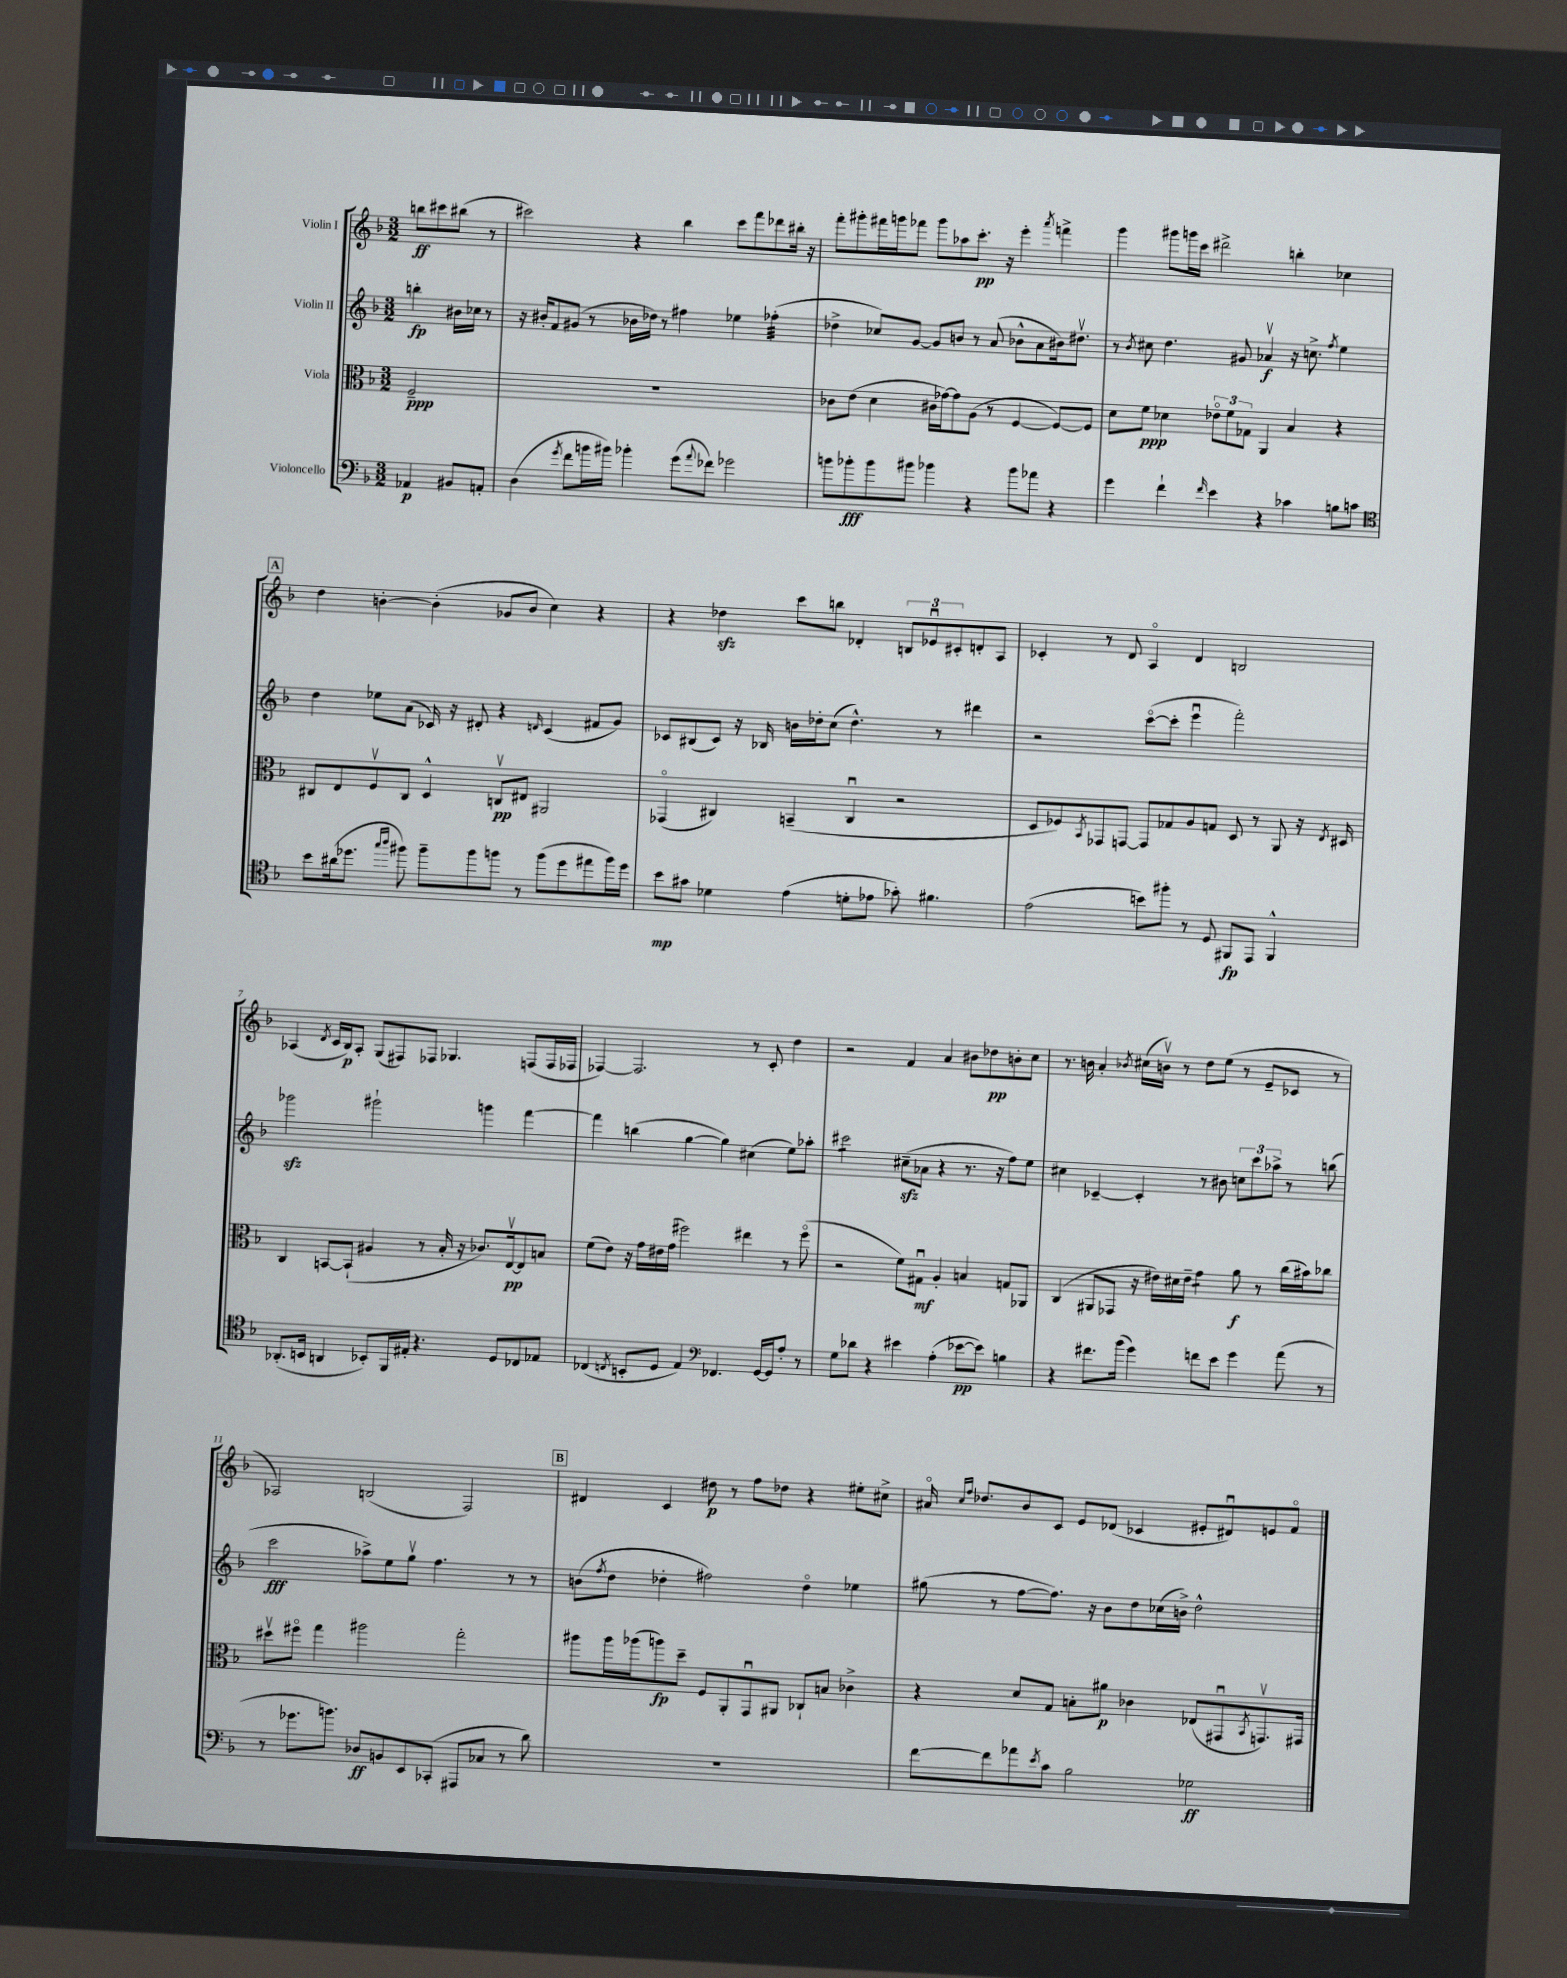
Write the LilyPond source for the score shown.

<<
\new StaffGroup <<
\new Staff = "s0" \with { instrumentName = "Violin I" } {
    \clef treble \key f \major \numericTimeSignature \time 3/2 \partial 2
    b''8\ff cis'''8 bis''8( r8 |
    cis'''2) r4 bes''4 cis'''8 f'''8 des'''8 bis''16-. r16 |
    f'''8-. gis'''8-. fis'''16 g'''16 fes'''8 g'''8 aes''8 c'''8.-.\pp r16 e'''4-. \acciaccatura { a'''8 } f'''4-> |
    g'''4 gis'''8 g'''16 c'''16 dis'''2-> b''4-. ces''4 |
    \mark \markup { \box "A" } d''4 b'4~-. b'4-.( ges'8 b'8 c''4) r4 |
    r4 des''4\sfz c'''8 b''8 des'4-. \tuplet 3/2 { b8 ees'8\downbow cis'8-. } d'8-. a8 |
    ces'4-. r8 d'8 a4\flageolet d'4 b2 |
    aes4( \acciaccatura { d'8 } c'16 bes16\p) aes8-. g8( fis8) fes8 ges4. f8( f16 fes16 |
    fes4~) fes2. r8 c'8-. d''4 |
    r2 f'4 a'4 bis'8 des''8\pp b'8-. c''8 |
    r8. b'16 a'4-. \acciaccatura { bes'8 } cis''16( b'16\upbow) r8 d''8 e''8( r8 e'8-- ces'8 r8 |
    aes2) b2( f2) |
    \mark \markup { \box "B" } dis'4 c'4 dis''8\p r8 f''8 des''8 r4 eis''8-. cis''8-> |
    ais'16\flageolet \grace { c''16 f''16 } des''8. bes'8 c'8 e'8 des'8( ces'4 eis'8-. dis'8\downbow) e'8 f'8\flageolet \bar "|." |
}
\new Staff = "s1" \with { instrumentName = "Violin II" } {
    \clef treble \key f \major \numericTimeSignature \time 3/2 \partial 2
    b''4-.\fp bis'16 ces''16 r8 |
    r16 bis'16-. f'8 gis'8( r8 bes'16 des''16) r8 fis''4 ees''4 fes''4:32-.( |
    des''4-> ces''8) g'8~ g'8 b'8 r8 a'8( bes'8-^ a'8 bis'16) dis''8.\upbow |
    r8 \acciaccatura { bes'8 } cis''8 d''4. gis'8 aes'4\upbow\f r16 c''8.-> \acciaccatura { f''8 } e''4 |
    \mark \markup { \box "A" } d''4 ees''8 a'8( ces'16) r16 dis'8-. r4 \grace { d'16 } ces'4( fis'8 g'8) |
    ces'8 bis8( ces'8) r16 bes16 b'16 des''16-. c''8( des''4.-^) r8 dis'''4 |
    r2 c'''8~\flageolet( c'''8-. e'''4\downbow f'''2-.) |
    ges'''2\sfz gis'''2-! g'''4 f'''4~ |
    f'''4 b''4( g''4~ g''4) cis''4( e''8) aes''8-. |
    cis'''2:8 cis''8--\sfz( aes'8 r4 r8. r16 f''8) e''8 |
    cis''4 ces'4~-- ces'4-. r8 bis'8 \tuplet 3/2 { c''8 c'''8 aes''8-> } r8 b''8( |
    c'''2\fff aes''8->) e''8 g''8\upbow f''4. r8 r8 |
    \mark \markup { \box "B" } b'8( \acciaccatura { f''8 } d''8 des''4-. fis''2) des''4\flageolet ees''4 |
    gis''8( r8 f''8~ f''8.) r16 bes'8 d''8 ces''16( b'16->) d''2-^ \bar "|." |
}
\new Staff = "s2" \with { instrumentName = "Viola" } {
    \clef alto \key f \major \numericTimeSignature \time 3/2 \partial 2
    f2--\ppp |
    R1. |
    ces'8 e'8( d'4 cis'16 ges'16~) ges'8 a8( r8 f4~ f8~) f8 |
    d'8 f'8\ppp des'4 \tuplet 3/2 { ees'8\flageolet f'8 ges8 } a,4 bes4 r4 |
    \mark \markup { \box "A" } cis8 e8 f8\upbow cis8 d4-^ c8\upbow\pp eis8 ais,2 |
    ges,4\flageolet( cis4) b,4--( cis4\downbow r2 |
    d8 fes8) \acciaccatura { bes,8 } ges,8 g,8~ g,8 ges8 a8 g8 d8 r8 a,8 r16 \acciaccatura { e8 } dis16 |
    c4 b,8~ b,8-!( ais4 r8 bes16-. r16 ces'8.) e16~\upbow\pp e8 b8 |
    f'8( e'8) r16 g'16 eis'16 g'16( fis''2) eis''4 r8 fis''8\flageolet( |
    r2 f'8) gis8\downbow\mf a4-. b4 g8 aes,8 |
    c4( ais,8 ges,8 r16 eis'16) dis'16 eis'16-- g'4:8 a'8\f r8 c''16( bis'16) ces''8 |
    dis''8\upbow fis''8\flageolet g''4 ais''2 g''2-. |
    \mark \markup { \box "B" } ais''8 ais''16 aes''16( a''8\fp) d''8-- f8 a,8-. g,8\downbow ais,8 ces8-! b8 ces'4-> |
    r4 d'8 g8 b8-. ais'8\p ces'4 ees8( gis,8\downbow \acciaccatura { bes,8 } g,8.\upbow) gis,16 \bar "|." |
}
\new Staff = "s3" \with { instrumentName = "Violoncello" } {
    \clef bass \key f \major \numericTimeSignature \time 3/2 \partial 2
    aes,4\p bis,8 a,8-. |
    d4( \acciaccatura { g'8 } f'8 b'16 bis'16) bes'4-. g'8( \appoggiatura { a'8 } fes'8) ges'2 |
    b'8 bes'8-.\fff bes'8 bis'8 bes'4 r4 bes'8 aes'8 r4 |
    g'4 f'4-! \grace { f'16 } e'4 r4 ces'4 b8 c'8 |
    \mark \markup { \box "A" } \clef tenor bes'8 ais'16( des''8. \grace { g''16 a''16 } fis''8) fis''8-- fis''8 f''8 r8 f''8( des''8 eis''8 f''16) des''16 |
    bes'8\mp gis'8 des'4 e'4( d'8-. ees'8 ges'8-.) fis'4. |
    e'2( b'8) fis''8-. r8 d8 fis,8\fp e,8 fis,4-^ |
    aes,8.-.( b,16 a,4 bes,8-.) f,16 eis16-. r4. d8 ces8 ees8 |
    ces4( \acciaccatura { c8 } b,8-. d8 e4) \clef bass fes,4. g,16~ g,16 a8-. r8 |
    g8 des'8 r4 eis'4 a4-.( ees'8~\pp ees'8) b4 |
    r4 fis'8. bes'16( g'4) f'8 e'8 g'4 a'8( r8 |
    r8 ges'8. b'8.) des8\ff b,8 e,8 ces,8-.( ais,,8 ces8 r8 d'8) |
    \mark \markup { \box "B" } R1. |
    f'8~ f'8 aes'8 \acciaccatura { e'8 } c'8 bes2 ges2\ff \bar "|." |
}
>>
>>
